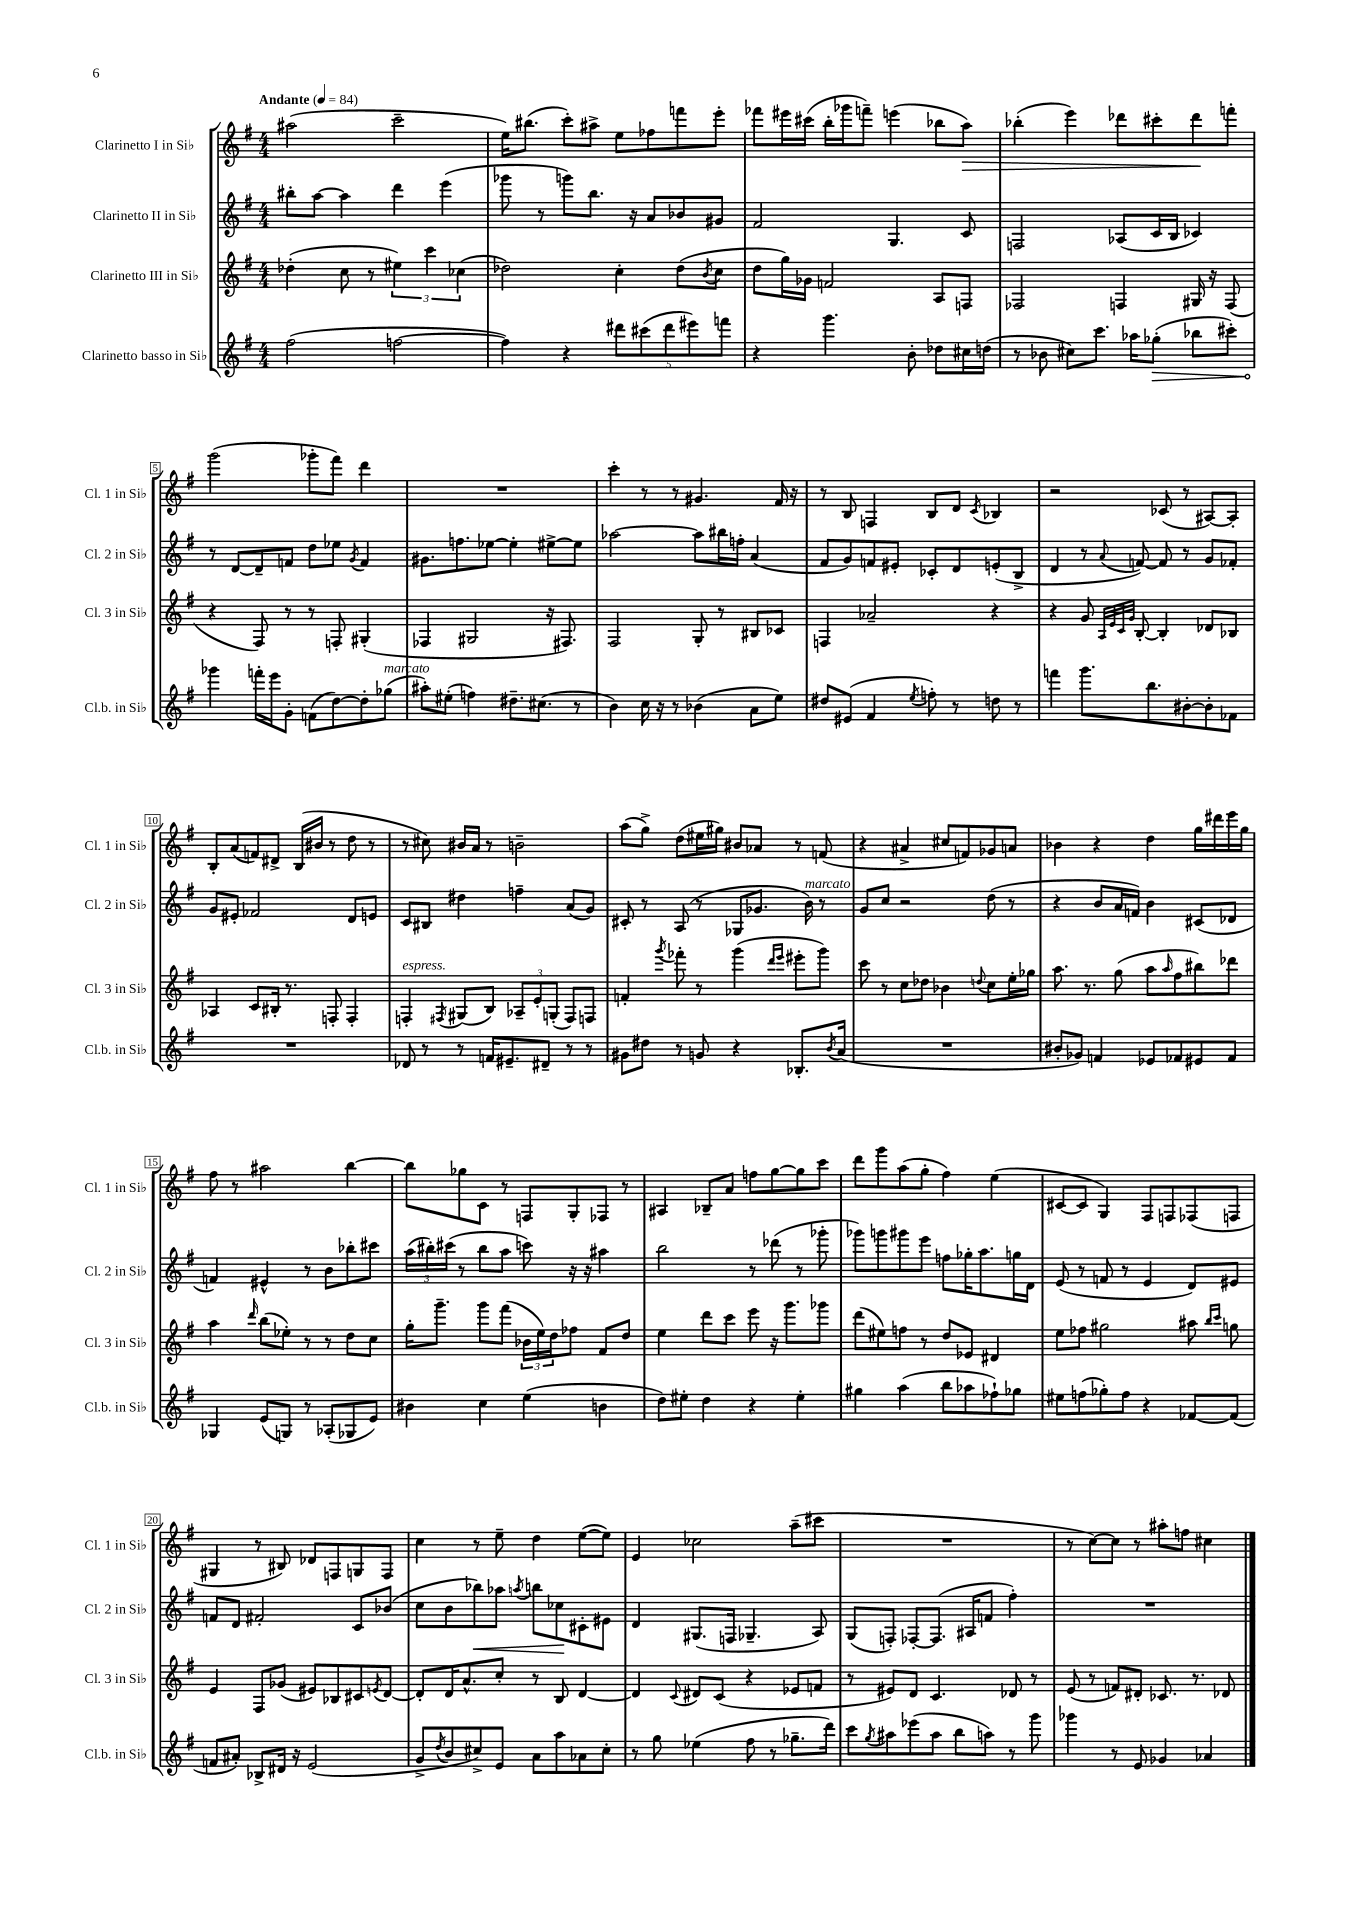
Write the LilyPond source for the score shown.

<<
\new StaffGroup <<
\new Staff = "s0" \with { instrumentName = "Clarinetto I in Sib" shortInstrumentName = "Cl. 1 in Sib" } {
    \clef treble \key g \major \numericTimeSignature \time 4/4 \tempo "Andante" 4 = 84
    ais''2( c'''2-- |
    e''16) bis''8.( c'''8-.) ais''8-> e''8 fes''8 f'''8 e'''8-. |
    fes'''8 eis'''16 cis'''16( b''16-. ges'''16 f'''8--) e'''4( bes''8 a''8\>) |
    bes''4-.( e'''4) des'''8 cis'''8-. des'''8\! f'''8-. |
    g'''2( ges'''8-. fis'''8) d'''4 |
    R1 |
    c'''4-. r8 r8 gis'4. fis'16 r16 |
    r8 b8 f4 b8 d'8 \acciaccatura { c'8 } bes4 |
    r2 ces'8( r8 ais8~) ais8-. |
    b8-. a'8( f'8) dis'8-> b16( bis'16 r8 d''8 r8 |
    r8 cis''8) bis'16 a'16 r8 b'2-- |
    a''8( g''8->) d''8( eis''16 gis''16) bis'8 aes'8 r8 f'8( |
    r4 ais'4-> cis''8 f'8) ges'8 a'8 |
    bes'4 r4 d''4 g''16 dis'''16 e'''16 g''16 |
    fis''8 r8 ais''2 b''4~ |
    b''8 ges''8 c'8 r8 f8 g8-. fes8 r8 |
    ais4 bes8-- a'8 f''8 g''8~ g''8 c'''8 |
    d'''8 g'''8 a''8( g''8-. fis''4) e''4( |
    cis'8~ cis'8 g4) fis8 f8 fes8( f8 |
    gis4 r8 bis8) des'8 f8 g8 f8 |
    c''4 r8 e''8-- d''4 e''8~( e''8) |
    e'4 ces''2 a''8--( cis'''8 |
    R1 |
    r8 c''8~) c''8 r8 ais''8-. f''8 cis''4 \bar "|." |
}
\new Staff = "s1" \with { instrumentName = "Clarinetto II in Sib" shortInstrumentName = "Cl. 2 in Sib" } {
    \clef treble \key g \major \numericTimeSignature \time 4/4
    bis''8-. a''8~ a''4 d'''4 e'''4( |
    ges'''8 r8 g'''8) b''8. r16 a'8 bes'8 gis'8 |
    fis'2 g4. c'8 |
    f2 aes8( c'16 b16 ces'4) |
    r8 d'8~ d'8-- f'8 d''8 ees''8 \acciaccatura { g'8 } f'4 |
    gis'8. f''8. ees''8~ ees''4-. eis''8~-> eis''8 |
    aes''2~ aes''8 bis''16 f''16-. a'4( |
    fis'8 g'8) f'8 eis'8-. ces'8-. d'8 e'8-.( b8-> |
    d'4 r8 \appoggiatura { a'8 } f'8~) f'8 r8 g'8 fes'8-. |
    g'8 eis'8-. fes'2 d'8 e'8 |
    c'8 bis8 dis''4 f''4-- a'8( g'8) |
    cis'8-. r8 a8( r8 ges8 ges'8. b'16^\markup { \italic "marcato" }) r8 |
    g'8 c''8 r2 d''8( r8 |
    r4 b'8 a'16 f'16) b'4 cis'8( des'8 |
    f'4) eis'4-^ r8 b'8 bes''8-. cis'''8 |
    \tuplet 3/2 { a''16( bis''16-.) cis'''16( } r8 bis''8 a''8 c'''8) r16 r16 ais''4 |
    b''2 r8 des'''8( r8 ges'''8-. |
    ges'''8) g'''8 gis'''8 e'''8 f''8 ges''16-. a''8. g''16 d'16 |
    e'8( r8 f'8 r8 e'4 d'8) eis'8 |
    f'8 d'8 fis'2-. c'8 bes'8( |
    c''8 b'8 bes''8\<) aes''8 \acciaccatura { a''8 } b''8 ces''8\! cis'8-. eis'8 |
    d'4 gis8.( f16 ges4.-- a8) |
    g8( f8-.) fes8~-. fes8.( ais16 f'8 fis''4-.) |
    R1 \bar "|." |
}
\new Staff = "s2" \with { instrumentName = "Clarinetto III in Sib" shortInstrumentName = "Cl. 3 in Sib" } {
    \clef treble \key g \major \numericTimeSignature \time 4/4
    des''4-.( c''8 r8 \tuplet 3/2 { eis''4) c'''4 ces''4( } |
    des''2) c''4-. des''8( \acciaccatura { b'8 } c''8 |
    d''8 g''16) ges'16 f'2 a8 f8 |
    fes2 f4 gis16 r16 f8( |
    r4 fis8) r8 r8 f8-. gis4-.( |
    fes4 gis2 r16 fis8.) |
    fis2 g8-. r8 bis8 ces'8 |
    f4 aes'2-- r4 |
    r4 g'8 \grace { a32 e'32 c'32 g'32 } b8~-. b4-. des'8 bes8 |
    aes4 c'8 bis16-. r8. f8-. f4-. |
    f4-.^\markup { \italic "espress." } \acciaccatura { fis8 } gis8( b8) \tuplet 3/2 { aes8-- e'8-. g8-.( } fis8) f8 |
    f'4-. \acciaccatura { g'''8 } fes'''8-. r8 g'''4( \grace { d'''16 e'''16 } eis'''8-. g'''8) |
    c'''8 r8 c''8 des''8 bes'4 \appoggiatura { d''8 } c''8 e''16-. ges''16 |
    a''8. r8. g''8( a''8 \grace { a''16 } fis''8 bis''8) des'''8 |
    a''4 \grace { d'''16 } b''8( ees''8-.) r8 r8 d''8 c''8 |
    g''16-. g'''8.-- g'''8 fis'''8( \tuplet 3/2 { bes'16 e''16) d''16 } fes''8 fis'8 d''8 |
    e''4 d'''8 c'''8 e'''8 r16 g'''8. ges'''8 |
    d'''8( eis''8) f''8 r8 d''8 ees'8 dis'4 |
    e''8 fes''8 gis''2 ais''8 \grace { b''16 c'''16 } g''8 |
    e'4 fis8 ges'8( eis'8) bes8 cis'8 \acciaccatura { e'8 } d'8~ |
    d'8-. d'16 a'8.-^ c''8-. r8 b8 d'4~ |
    d'4 \appoggiatura { c'8 } dis'8 c'8( r4 ees'8 f'8 |
    r8 eis'8) d'8 c'4. des'8 r8 |
    e'8( r8 f'8) dis'8-. ces'8. r8. des'8 \bar "|." |
}
\new Staff = "s3" \with { instrumentName = "Clarinetto basso in Sib" shortInstrumentName = "Cl.b. in Sib" } {
    \clef treble \key g \major \numericTimeSignature \time 4/4
    fis''2( f''2~ |
    f''4) r4 \tuplet 5/4 { dis'''8 cis'''8( dis'''8 eis'''8) f'''8 } |
    r4 g'''4. b'8-. des''8 cis''16 d''16( |
    r8 bes'8 cis''8) c'''8. aes''16 \once \override Hairpin.circled-tip = ##t ges''8-.\>( bes''8 cis'''8-.) |
    ges'''4\! f'''16-. e'''16 g'8-. f'8( d''8~) d''8-. ges''8^\markup { \italic "marcato" }( |
    ais''8-.) eis''8-.( f''4) dis''8.-- cis''8.( r8 |
    b'4) c''16 r16 r8 bes'4( a'8 e''8) |
    dis''8 eis'8( fis'4 \acciaccatura { e''8 } f''8-.) r8 d''8 r8 |
    f'''4 g'''8. b''8. bis'8~-. bis'8-. fes'8 |
    R1 |
    des'8 r8 r8 f'16 eis'8.-- dis'8-- r8 r8 |
    gis'8 dis''8 r8 g'8 r4 bes8.-. \acciaccatura { b'8 } a'16( |
    R1 |
    bis'8-. ges'8) f'4 ees'8 fes'8 eis'8 fes'8 |
    ges4 e'8( g8) r8 aes8-.( ges8 e'8) |
    bis'4 c''4 e''4( b'4 |
    d''8) eis''8-. d''4 r4 eis''4-. |
    gis''4 a''4( b''8 aes''8 fes''8-!) ges''8 |
    eis''8 f''8( ges''8-.) f''8 r4 fes'8~ fes'8( |
    f'8 ais'8-.) bes8-> dis'16 r16 e'2( |
    g'8-> \acciaccatura { d''8 } b'8 cis''8->) e'8 a'8 a''8 aes'8 cis''8-. |
    r8 g''8 ees''4( fis''8 r8 ges''8.-- d'''16) |
    c'''8 \acciaccatura { g''8 } ais''8 ees'''8( ais''8 b''8 a''8) r8 g'''8 |
    ges'''4 r8 e'8 ges'4 aes'4 \bar "|." |
}
>>
>>
\layout { \context { \Score \override BarNumber.stencil = #(make-stencil-boxer 0.1 0.3 ly:text-interface::print) } }
